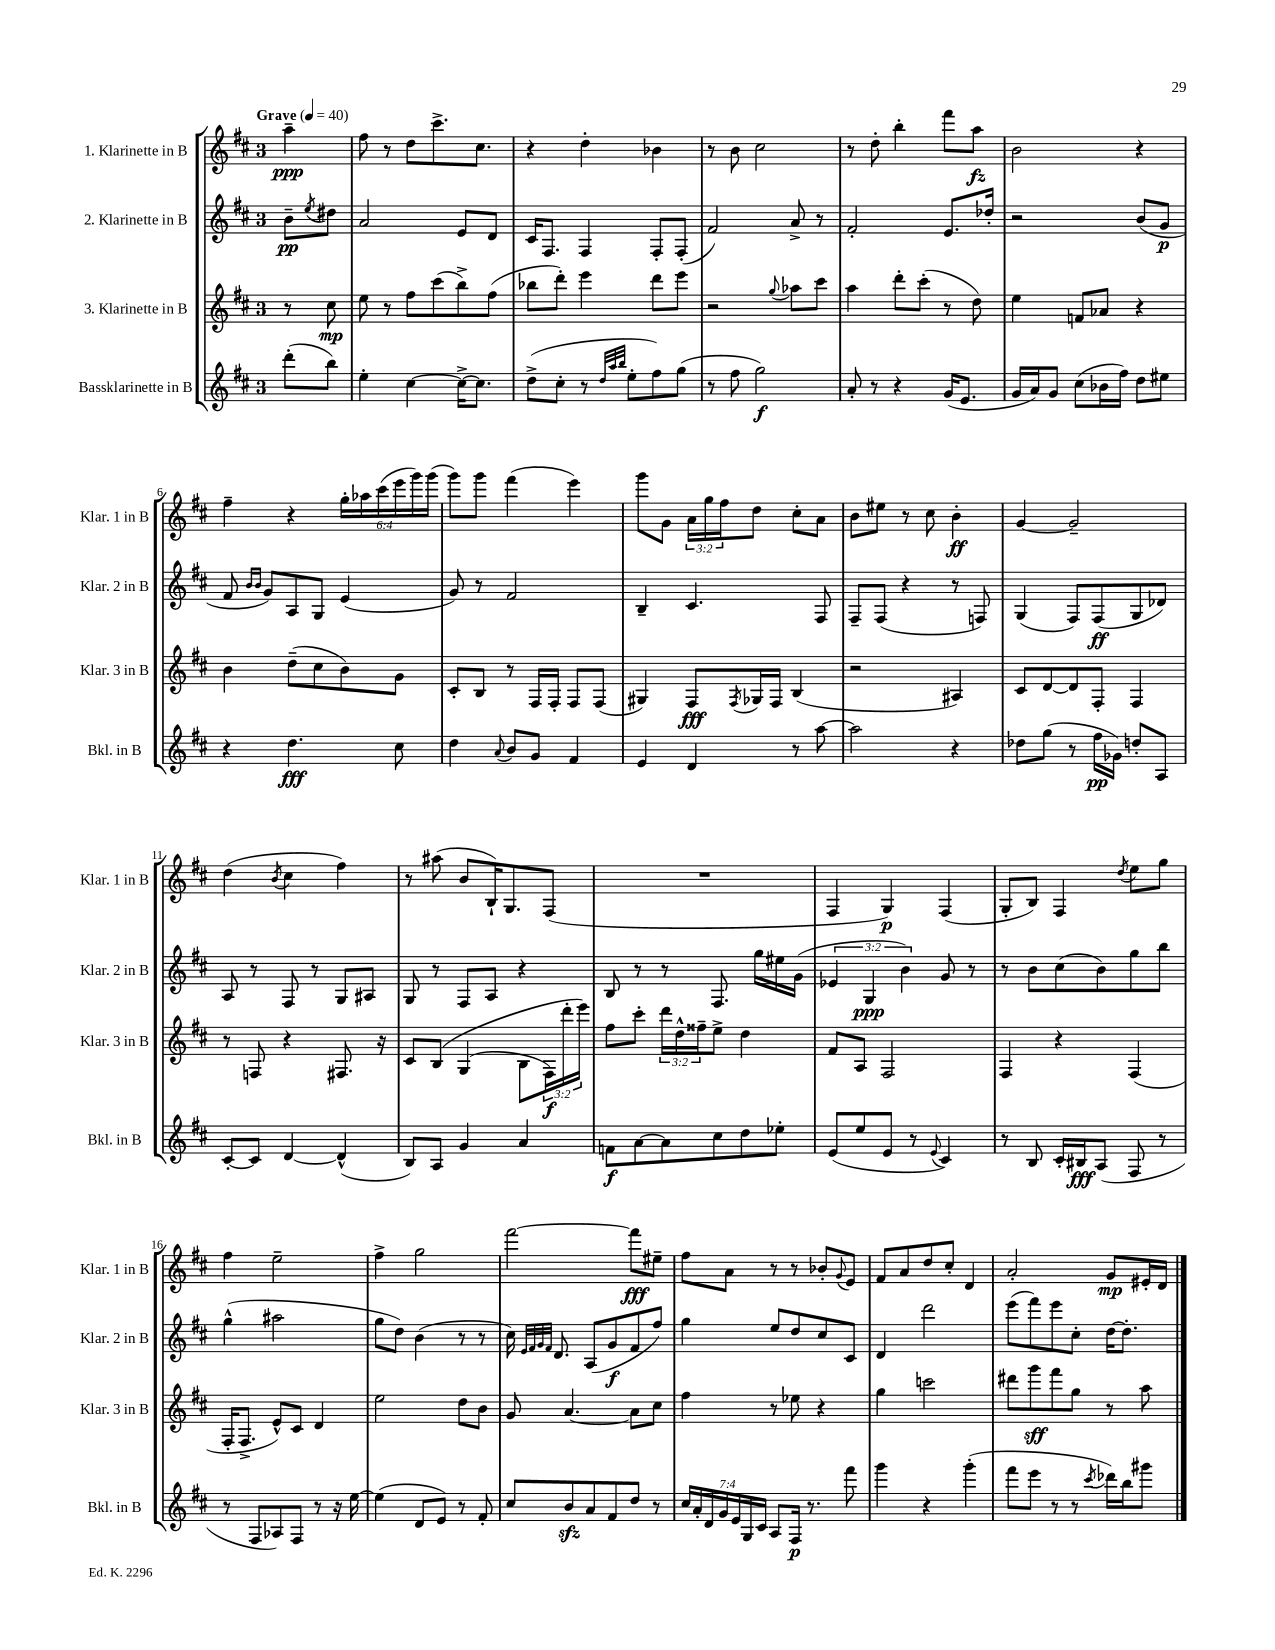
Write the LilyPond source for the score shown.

<<
\new StaffGroup <<
\new Staff = "s0" \with { instrumentName = "1. Klarinette in B" shortInstrumentName = "Klar. 1 in B" } {
    \clef treble \key d \major \once \override Staff.TimeSignature.style = #'single-digit \time 3/4 \override Staff.TupletNumber.text = #tuplet-number::calc-fraction-text \partial 4 \tempo "Grave" 4 = 40
    a''4--\ppp |
    fis''8 r8 d''8 cis'''8.-> cis''8. |
    r4 d''4-. bes'4 |
    r8 b'8 cis''2 |
    r8 d''8-. b''4-. fis'''8 a''8\fz |
    b'2 r4 |
    fis''4-- r4 \tuplet 6/4 { g''16-. aes''16 cis'''16( e'''16 g'''16) g'''16( } |
    g'''8) g'''8 fis'''4( e'''4) |
    g'''8 g'8 \tuplet 3/2 { a'16 g''16 fis''16 } d''8 cis''8-. a'8 |
    b'8 eis''8 r8 cis''8 b'4-.\ff |
    g'4~ g'2-- |
    d''4( \acciaccatura { b'8 } cis''4 fis''4) |
    r8 ais''8( b'8 b16-!) g8. fis8( |
    R2. |
    fis4 g4\p) fis4( |
    g8-. b8) fis4 \acciaccatura { d''8 } e''8 g''8 |
    fis''4 e''2-- |
    fis''4-> g''2 |
    fis'''2~ fis'''8\fff eis''8-- |
    fis''8 a'8 r8 r8 bes'8-. \appoggiatura { g'8 } e'8 |
    fis'8 a'8 d''8 cis''8-. d'4 |
    a'2-. g'8\mp eis'16-. d'16 \bar "|." |
}
\new Staff = "s1" \with { instrumentName = "2. Klarinette in B" shortInstrumentName = "Klar. 2 in B" } {
    \clef treble \key d \major \once \override Staff.TimeSignature.style = #'single-digit \time 3/4 \override Staff.TupletNumber.text = #tuplet-number::calc-fraction-text \partial 4
    b'8--\pp \acciaccatura { e''8 } dis''8 |
    a'2 e'8 d'8 |
    cis'16 fis8. fis4 fis8-. fis8-.( |
    fis'2) a'8-> r8 |
    fis'2-. e'8. des''16-. |
    r2 b'8( g'8\p |
    fis'8 \grace { b'16 b'16 } g'8) a8 g8 e'4( |
    g'8) r8 fis'2 |
    b4-- cis'4. fis8 |
    fis8-- fis8( r4 r8 f8) |
    g4( fis8) fis8\ff( g8 des'8) |
    a8 r8 fis8 r8 g8 ais8 |
    g8 r8 fis8 a8 r4 |
    b8 r8 r8 fis8. g''16 eis''16 g'16( |
    \tuplet 3/2 { ees'4 g4\ppp b'4) } g'8 r8 |
    r8 b'8 cis''8( b'8) g''8 b''8 |
    g''4-^( ais''2 |
    g''8 d''8) b'4( r8 r8 |
    cis''16) \grace { e'32 fis'32 g'32 fis'32 } d'8. a8( g'8\f fis'8 fis''8) |
    g''4 e''8 d''8 cis''8 cis'8 |
    d'4 d'''2 |
    e'''8( fis'''8) e'''8 cis''8-. d''16~ d''8.-. \bar "|." |
}
\new Staff = "s2" \with { instrumentName = "3. Klarinette in B" shortInstrumentName = "Klar. 3 in B" } {
    \clef treble \key d \major \once \override Staff.TimeSignature.style = #'single-digit \time 3/4 \override Staff.TupletNumber.text = #tuplet-number::calc-fraction-text \partial 4
    r8 cis''8\mp |
    e''8 r8 fis''8 cis'''8( b''8->) fis''8( |
    bes''8 d'''8-.) e'''4 d'''8 e'''8 |
    r2 \appoggiatura { g''8 } aes''8 cis'''8 |
    a''4 d'''8-. cis'''8-.( r8 d''8) |
    e''4 f'8 aes'8 r4 |
    b'4 d''8--( cis''8 b'8) g'8 |
    cis'8-. b8 r8 fis16 fis16-. fis8 fis8( |
    gis4) fis8\fff \acciaccatura { fis8 } ges16 fis16 b4( |
    r2 ais4) |
    cis'8 d'8~ d'8 fis8-. fis4 |
    r8 f8 r4 fis8. r16 |
    cis'8 b8\( g4( b8 \tuplet 3/2 { fis16\f) d'''16-. e'''16\) } |
    fis''8 cis'''8-. \tuplet 3/2 { d'''16 d''16-^ fisis''16-- } e''8-> d''4 |
    fis'8 a8 fis2 |
    fis4 r4 fis4( |
    fis16-. fis8.-> e'8-^) cis'8 d'4 |
    e''2 d''8 b'8 |
    g'8 a'4.~ a'8 cis''8 |
    fis''4 r8 ees''8 r4 |
    g''4 c'''2 |
    dis'''8 g'''8\sff fis'''8 g''8 r8 a''8 \bar "|." |
}
\new Staff = "s3" \with { instrumentName = "Bassklarinette in B" shortInstrumentName = "Bkl. in B" } {
    \clef treble \key d \major \once \override Staff.TimeSignature.style = #'single-digit \time 3/4 \override Staff.TupletNumber.text = #tuplet-number::calc-fraction-text \partial 4
    d'''8-.( b''8) |
    e''4-. cis''4~ cis''16~-> cis''8. |
    d''8->( cis''8-. r8 \grace { d''32 a''32 b''32 } e''8-. fis''8) g''8( |
    r8 fis''8 g''2\f) |
    a'8-. r8 r4 g'16( e'8. |
    g'16 a'16) g'8 cis''8( bes'16 fis''16) d''8 eis''8 |
    r4 d''4.\fff cis''8 |
    d''4 \appoggiatura { a'8 } b'8 g'8 fis'4 |
    e'4 d'4 r8 a''8~ |
    a''2 r4 |
    des''8 g''8( r8 fis''16\pp ges'16) d''8-. a8 |
    cis'8~-. cis'8 d'4~ d'4-^( |
    b8) a8 g'4 a'4 |
    f'8\f a'8~ a'8 cis''8 d''8 ees''8-. |
    e'8( e''8 e'8 r8 \appoggiatura { e'8 } cis'4) |
    r8 b8 cis'16-. bis16\fff a8( fis8 r8 |
    r8 fis8 aes8) fis8 r8 r16 e''16~ |
    e''4( d'8 e'8) r8 fis'8-. |
    cis''8 b'8\sfz a'8 fis'8 d''8 r8 |
    \tuplet 7/4 { cis''16 a'16-. d'16 g'16 e'16 g16 cis'16 } a8 fis16\p r8. fis'''8 |
    g'''4 r4 g'''4-.( |
    fis'''8 e'''8 r8 r8 \acciaccatura { cis'''8 } des'''16) b''16 gis'''8 \bar "|." |
}
>>
>>
